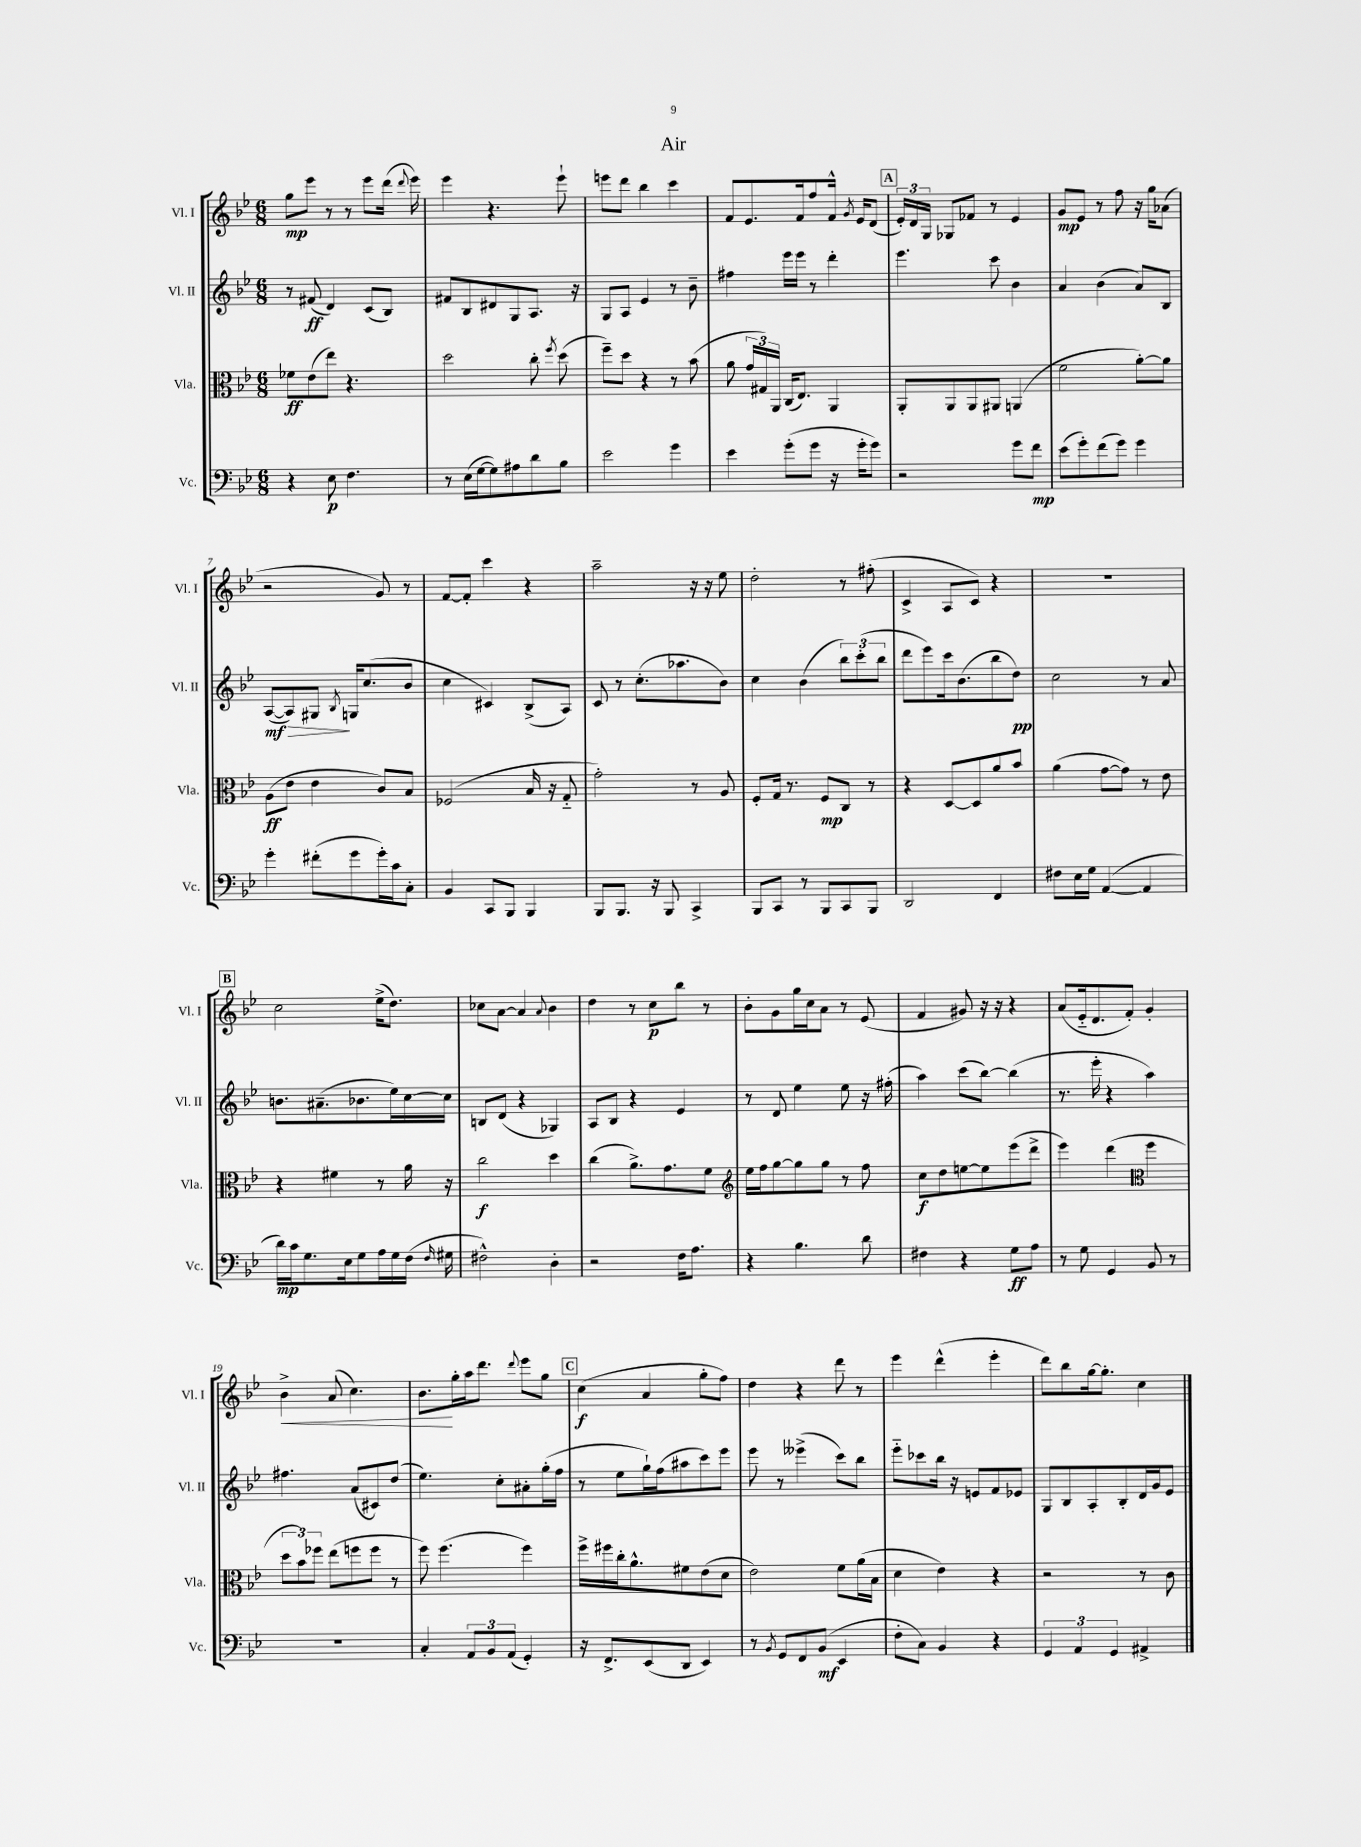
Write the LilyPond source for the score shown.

\header { title = "Air" }
<<
\new StaffGroup <<
\new Staff = "s0" \with { instrumentName = "Vl. I" shortInstrumentName = "Vl. I" } {
    \clef treble \key bes \major \numericTimeSignature \time 6/8
    \autoBeamOff g''8[\mp ees'''8] r8 r8 ees'''8[ d'''16]( \appoggiatura { d'''8 } ees'''16) |
    ees'''4 r4. ees'''8-! |
    e'''8[ d'''8] bes''4 c'''4 |
    f'8[ ees'8. f'16 f''8 f'16]-^ \acciaccatura { g'8 } ees'16[ d'8]( |
    \mark \markup { \box "A" } \tuplet 3/2 { ees'16[-.) d'16 g16] } ges8[ fes'8] r8 ees'4 |
    g'8[\mp ees'8] r8 f''8 r16 g''16[ aes'8]( |
    r2 g'8) r8 |
    f'8[~ f'8]-. c'''4 r4 |
    a''2-- r16 r16 ees''8 |
    d''2-. r8 fis''8-.( |
    c'4-> a8[ c'8]) r4 |
    R2. |
    \mark \markup { \box "B" } c''2 ees''16[->( d''8.]) |
    ces''8[ a'8]~ a'4 \appoggiatura { a'8 } bes'4 |
    d''4 r8 c''8[\p bes''8] r8 |
    bes'8[-. g'8 g''16 c''16 a'8] r8 ees'8( |
    f'4 gis'8) r16 r16 r4 |
    a'8[( ees'16-_ d'8. f'8]-.) g'4-. |
    bes'4->\< a'8( c''4.) |
    bes'8.[\! g''16-. a''16 d'''8.] \appoggiatura { d'''8 } ees'''8[ g''8] |
    \mark \markup { \box "C" } c''4\f( a'4 g''8[-. f''8]) |
    d''4 r4 d'''8 r8 |
    ees'''4 d'''4-^( ees'''4-. |
    d'''8[) bes''8 g''16~ g''8.]-. c''4 \bar "|." |
}
\new Staff = "s1" \with { instrumentName = "Vl. II" shortInstrumentName = "Vl. II" } {
    \clef treble \key bes \major \numericTimeSignature \time 6/8
    \autoBeamOff r8 fis'8\ff( d'4) c'8[( bes8]) |
    fis'8[ bes8 dis'8 g8 a8.] r16 |
    g8[ a8] ees'4 r8 bes'8-- |
    fis''4 ees'''16[ ees'''16] r8 d'''4-. |
    \mark \markup { \box "A" } ees'''4. c'''8 bes'4 |
    a'4 bes'4( a'8[) bes8] |
    a8[~\mf\>( a8) gis8]\! \acciaccatura { bes8 } g16[ c''8.( bes'8] |
    c''4 cis'4) bes8[->( a8]) |
    c'8 r8 c''8.[-.( aes''8. bes'8]) |
    c''4 bes'4( \tuplet 3/2 { bes''8[) c'''8-.( bes''8] } |
    d'''8[ ees'''8) c'''16 bes'8.( bes''8 d''8]\pp) |
    c''2 r8 a'8 |
    \mark \markup { \box "B" } b'8.[ ais'8.--( bes'8. ees''16) c''16~ c''16] |
    b8[ d'8]( r4 ges4) |
    a8[ bes8] r4 ees'4 |
    r8 d'8 ees''4 ees''8 r16 fis''16-.( |
    a''4) c'''8[( bes''8]~) bes''4( |
    r8. ees'''16-. r4 a''4) |
    fis''4. a'8[( cis'8) d''8]( |
    ees''4.) c''8[-. ais'8-. g''16-.( f''16] |
    \mark \markup { \box "C" } r8 ees''8[ g''16-!) f''16( ais''8 c'''8) ees'''8] |
    ees'''8 r8 eeses'''4->( c'''8[) bes''8] |
    ees'''8[-_ ces'''8 bes''16] r16 e'8[ f'8 ees'8] |
    g8[ bes8 a8-. bes8-. d'16 g'16 ees'8] \bar "|." |
}
\new Staff = "s2" \with { instrumentName = "Vla." shortInstrumentName = "Vla." } {
    \clef alto \key bes \major \numericTimeSignature \time 6/8
    \autoBeamOff fes'8[\ff ees'8( ees''8]) r4. |
    d''2 c''8-. \acciaccatura { f''8 } d''8( |
    f''8[--) d''8] r4 r8 bes'8( |
    a'8 \tuplet 3/2 { g'16[ gis16) a,16] } c16[( ees8.]) a,4 |
    \mark \markup { \box "A" } a,8[-. a,8 a,8 ais,8] a,4( |
    f'2 a'8[~-.) a'8] |
    a8[\ff( ees'8] ees'4 c'8[) bes8] |
    fes2( bes16 r16 g8-_ |
    g'2-.) r8 a8 |
    f8[-. g16] r8. f8[\mp c8] r8 |
    r4 d8[~ d8 a'8 bes'8] |
    a'4( g'8[~ g'8]) r8 ees'8 |
    \mark \markup { \box "B" } r4 fis'4 r8 a'16 r16 |
    c''2\f d''4 |
    c''4( a'8.[->) g'8. f'8] |
    \clef treble ees''16[ f''16 g''8~ g''8 g''8] r8 f''8 |
    c''8[\f d''8 e''8~ e''8 ees'''8( d'''8]-> |
    ees'''4) d'''4( \clef alto f''4 |
    \tuplet 3/2 { d''8[ bes'8) fes''8] } ees''8[( f''8 f''8] r8 |
    f''8) f''4.( f''4) |
    \mark \markup { \box "C" } f''16[-> fis''16 c''16-. a'8.-^ fis'8 ees'8( d'8] |
    ees'2) f'8[ a'16( bes16] |
    d'4 ees'4) r4 |
    r2 r8 c'8 \bar "|." |
}
\new Staff = "s3" \with { instrumentName = "Vc." shortInstrumentName = "Vc." } {
    \clef bass \key bes \major \numericTimeSignature \time 6/8
    \autoBeamOff r4 ees8\p f4. |
    r8 ees16[( g16~ g8) ais8 d'8 bes8] |
    ees'2 g'4 |
    ees'4 g'8[-.( g'8] r16 g'16[-. g'8]) |
    \mark \markup { \box "A" } r2 g'8[ f'8]\mp |
    ees'8[( g'8-.) f'8( g'8]) g'4 |
    g'4-. fis'8[-.( g'8 g'16-.) c'16 c8]-. |
    bes,4 c,8[ bes,,8] bes,,4 |
    bes,,8[ bes,,8.] r16 bes,,8 c,4-> |
    bes,,8[ c,8] r8 bes,,8[ c,8 bes,,8] |
    d,2 f,4 |
    fis8[ ees16 g16] a,4~( a,4 |
    \mark \markup { \box "B" } d'16[\mp) c'16 g8. ees16 g8 a16 g16 f16]( \grace { f16 } gis16 |
    fis2-^) d4-. |
    r2 f16[ a8.] |
    r4 bes4. d'8 |
    fis4 r4 g8[\ff a8] |
    r8 g8 g,4 bes,8 r8 |
    R2. |
    c4-. \tuplet 3/2 { a,8[ bes,8 a,8]( } g,4-.) |
    \mark \markup { \box "C" } r16 f,8.[-> ees,8( d,8] ees,4) |
    r8 \acciaccatura { bes,8 } g,8[ f,8 bes,8]\mf( ees,4 |
    f8[-. c8]) bes,4 r4 |
    \tuplet 3/2 { g,4 a,4 g,4 } ais,4-> \bar "|." |
}
>>
>>
